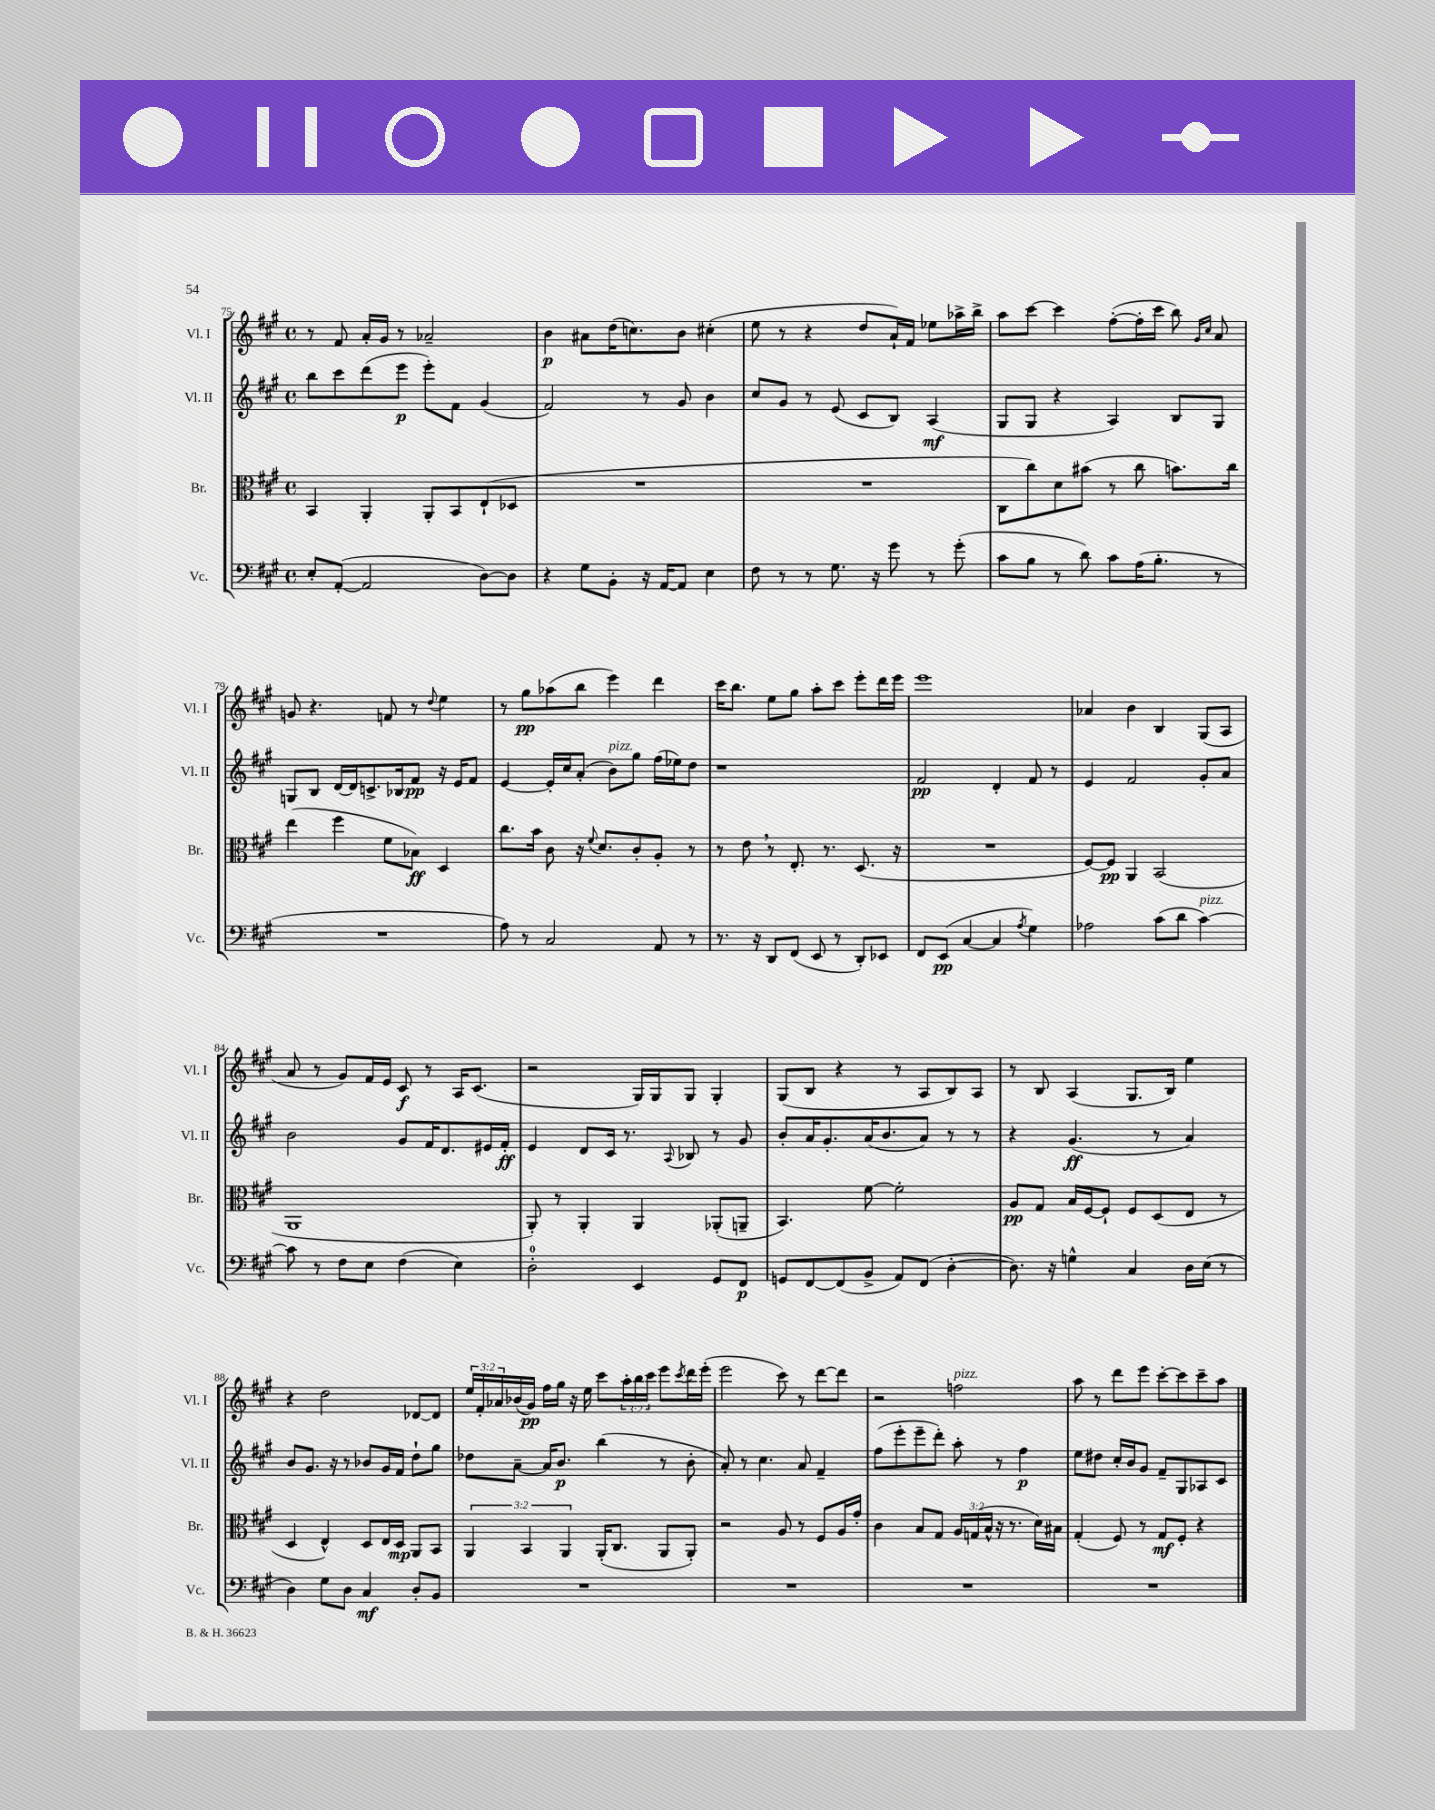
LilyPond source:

<<
\new StaffGroup <<
\new Staff = "s0" \with { instrumentName = "Vl. I" shortInstrumentName = "Vl. I" } {
    \clef treble \key a \major \defaultTimeSignature \time 4/4 \override Staff.TupletNumber.text = #tuplet-number::calc-fraction-text
    r8 fis'8 a'16-. gis'16 r8 aes'2-- |
    b'4\p ais'8 d''16( c''8.) b'8 cis''4-.( |
    e''8 r8 r4 d''8 a'16-!) fis'16 ees''8 aes''16-> b''16-> |
    a''8 cis'''8~ cis'''4 fis''8~-.( fis''16-. cis'''16 b''8) \grace { gis'16 cis''16 } a'8 |
    g'8 r4. f'8 r8 \appoggiatura { d''8 } e''4 |
    r8 gis''8\pp aes''8( b''8 e'''4) d'''4 |
    cis'''16 b''8. e''8 gis''8 a''8-. cis'''8 e'''8-. d'''16 e'''16 |
    e'''1 |
    aes'4 b'4 b4 gis8( a8 |
    a'8 r8 gis'8) fis'16 e'16 cis'8\f r8 a16 cis'8.( |
    r2 gis16) gis16 gis8 gis4-. |
    gis8( b8 r4 r8 a8 b8) a8 |
    r8 b8 a4( gis8. b16) e''4 |
    r4 d''2 des'8~ des'8 |
    \tuplet 3/2 { e''16 fis'16-. aes'16 } bes'16( gis'16\pp) fis''16 gis''16 r16 e''16 cis'''8 \tuplet 3/2 { a''16-. b''16 cis'''16 } e'''8 \acciaccatura { cis'''8 } d'''16 e'''16-.( |
    e'''2 cis'''8) r8 d'''8~ d'''8 |
    r2 f''2^\markup { \italic "pizz." } |
    a''8 r8 d'''8 e'''8 cis'''8~-. cis'''8 cis'''8-- a''8 \bar "|." |
}
\new Staff = "s1" \with { instrumentName = "Vl. II" shortInstrumentName = "Vl. II" } {
    \clef treble \key a \major \defaultTimeSignature \time 4/4
    b''8 cis'''8 d'''8( e'''8\p e'''8-.) fis'8 gis'4( |
    fis'2) r8 gis'8 b'4 |
    cis''8 gis'8 r8 e'8( cis'8 b8) a4\mf( |
    gis8 gis8 r4 a4) b8 gis8 |
    g8 b8 d'16~ d'16 c'8.-> bes16 fis'8\pp r16 e'16 fis'8 |
    e'4~ e'16-. cis''16 a'8-.( b'8^\markup { \italic "pizz." }) gis''8 fis''16( ees''16) d''8 |
    r1 |
    fis'2\pp d'4-. fis'8 r8 |
    e'4 fis'2 gis'8-. a'8 |
    b'2 gis'8 fis'16 d'8. eis'16 fis'16-.\ff |
    e'4 d'8 cis'16 r8. \appoggiatura { a8 } bes8 r8 gis'8 |
    b'8-. a'16 gis'8.-. a'16( b'8. a'8) r8 r8 |
    r4 gis'4.\ff( r8 a'4) |
    b'8 gis'8. r16 r8 bes'8 gis'16 fis'16 d''8-! gis''8 |
    des''8 a'8~-- a'16 b'8.\p b''4( r8 b'8-. |
    a'8-.) r8 cis''4. a'8 fis'4-- |
    fis''8( e'''8-. e'''8-- d'''8-.) a''8-. r8 fis''4\p |
    e''8 dis''8 cis''16-. b'16 gis'8 fis'8-- gis8 aes8 cis'8 \bar "|." |
}
\new Staff = "s2" \with { instrumentName = "Br." shortInstrumentName = "Br." } {
    \clef alto \key a \major \defaultTimeSignature \time 4/4 \override Staff.TupletNumber.text = #tuplet-number::calc-fraction-text
    b,4 a,4-. a,8-. b,8 e8-!( des8 |
    R1 |
    R1 |
    cis8 cis''8) d'8 bis'8( r8 cis''8 b'8.) cis''16 |
    e''4( fis''4 fis'8 bes8\ff) d4 |
    cis''8. b'16 cis'8 r16 \appoggiatura { fis'8 } d'8. cis'8-. a8-. r8 |
    r8 e'8 \breathe r8 e8.-. r8. d8.( r16 |
    R1 |
    fis8~) fis8\pp a,4 b,2( |
    a,1 |
    a,8-.) r8 a,4-. a,4 aes,8-.( a,8-- |
    b,4.) fis'8~ fis'2-. |
    a8\pp gis8 b16 fis16~ fis8-! fis8 d8( e8 r8 |
    d4 e4-^) d8 e16 d16\mp a,8 b,8 |
    \tuplet 3/2 { a,4 b,4 a,4 } a,16-.( cis8. a,8 a,8-.) |
    r2 a8 r8 fis8 a16 gis'16-. |
    cis'4 b8 gis8 \tuplet 3/2 { a16 g16( b16-^ } r16 r8. d'16) bis16 |
    gis4-.( fis8) r8 gis8\mf fis8-. r4 \bar "|." |
}
\new Staff = "s3" \with { instrumentName = "Vc." shortInstrumentName = "Vc." } {
    \clef bass \key a \major \defaultTimeSignature \time 4/4
    e8-. a,8~-.( a,2 d8~) d8 |
    r4 gis8 b,8-. r16 a,16~ a,8 e4 |
    fis8 r8 r8 gis8. r16 gis'8 r8 gis'8-.( |
    cis'8 b8 r8 d'8) cis'8 a16( b8.-. r8 |
    R1 |
    a8) r8 cis2 a,8 r8 |
    r8. r16 d,8 fis,8( e,8 r8 d,8-.) ees,8 |
    fis,8 e,8\pp( cis4~ cis4 \acciaccatura { a8 } gis4) |
    aes2 cis'8( d'8 cis'4~^\markup { \italic "pizz." }) |
    cis'8 r8 fis8 e8 fis4( e4) |
    d2-0-. e,4 gis,8 fis,8\p |
    g,8 fis,8~ fis,8( b,8-> a,8) fis,8( d4~-. |
    d8.) r16 g4-^ cis4 d16 e16( r8 |
    d4) gis8 d8 cis4\mf d8-. b,8 |
    R1 |
    R1 |
    R1 |
    R1 \bar "|." |
}
>>
>>
\layout { \context { \Score currentBarNumber = #75 } }
